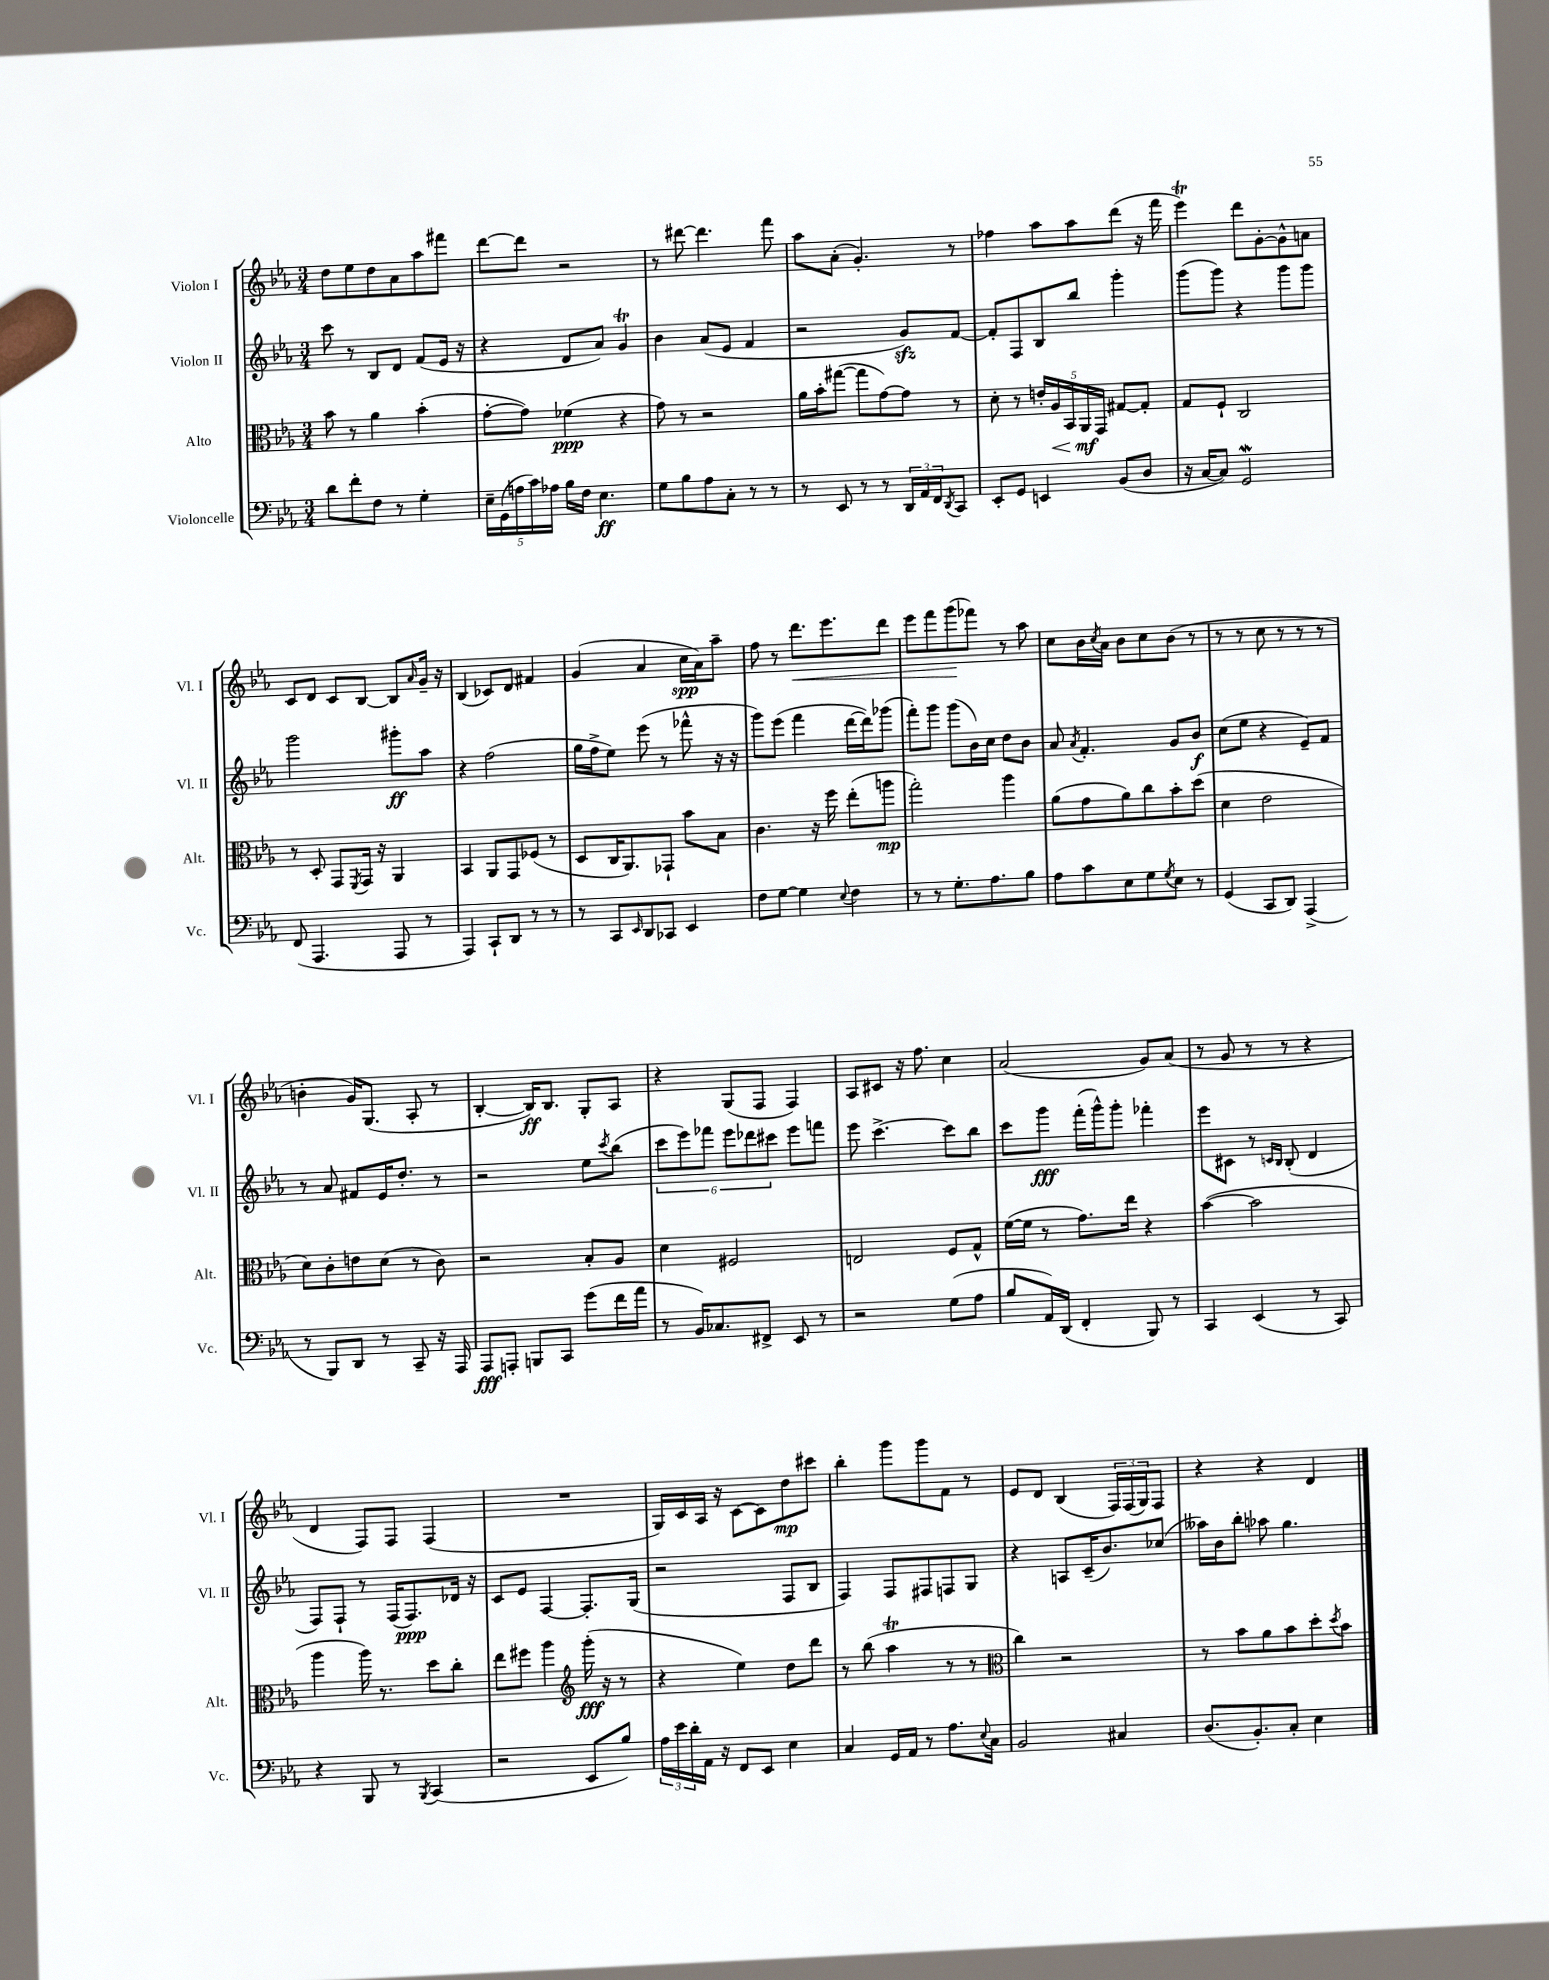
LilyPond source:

<<
\new StaffGroup <<
\new Staff = "s0" \with { instrumentName = "Violon I" shortInstrumentName = "Vl. I" } {
    \clef treble \key ees \major \numericTimeSignature \time 3/4
    d''8 ees''8 d''8 aes'8 aes''8 fis'''8 |
    d'''8~ d'''8 r2 |
    r8 dis'''8~ dis'''4. f'''8 |
    aes''8 aes'8-.( g'4.-.) r8 |
    fes''4 aes''8 aes''8 d'''8( r16 f'''16 |
    ees'''4\trill) d'''8 g'8~-. g'8-^ a'8 |
    c'8 d'8 c'8 bes8~ bes8 \grace { aes'16 } g'16-- r16 |
    bes4( ces'8) d'8 fis'4 |
    g'4( aes'4 c''16\spp aes'16) aes''8-- |
    f''8 r8 d'''8.\< ees'''8. d'''8 |
    ees'''8 f'''8 g'''8\!( fes'''8) r8 aes''8 |
    c''8 bes'16 \acciaccatura { c''8 } aes'16 bes'8 c''8 bes'8( r8 |
    r8 r8 c''8 r8 r8 r8 |
    b'4-. g'16) g8.( aes8-. r8 |
    bes4~-. bes16\ff) bes8. g8-. aes8 |
    r4 g8( f8 f4) |
    aes8 cis'8 r16 f''8. c''4 |
    aes'2( g'8) aes'8( |
    r8 g'8 r8 r8 r4 |
    d'4 f8) f8 f4( |
    R2. |
    g16) c'16 aes16 r16 c'8~ c'8 d''8\mp cis'''8 |
    bes''4-. g'''8 g'''8 f'8 r8 |
    ees'8 d'8 bes4( \tuplet 3/2 { f16) f16( g16) } f8 |
    r4 r4 d'4 \bar "|." |
}
\new Staff = "s1" \with { instrumentName = "Violon II" shortInstrumentName = "Vl. II" } {
    \clef treble \key ees \major \numericTimeSignature \time 3/4
    c'''8 r8 bes8 d'8 f'8( ees'16 r16 |
    r4 d'8 aes'8) g'4\trill |
    bes'4 aes'8( ees'8 f'4 |
    r2 g'8\sfz) f'8~ |
    f'8-. f8 bes8 bes''8 g'''4-. |
    g'''8( g'''8) r4 g'''8 g'''8 |
    g'''2 gis'''8-.\ff aes''8 |
    r4 f''2( |
    g''16 f''16-> ees''8) ees'''8( r8 fes'''8-^ r16 r16 |
    g'''8) ees'''8( f'''4 d'''16~ d'''16) ges'''8( |
    f'''8-.) g'''8 g'''8( bes'16) c''16 d''8 bes'8 |
    aes'8 \acciaccatura { aes'8 } f'4.-. g'8 bes'8\f |
    c''8( ees''8 r4 ees'8--) f'8 |
    r8 aes'8 fis'8 ees'16 d''8.-. r8 |
    r2 ees''8 \acciaccatura { c'''8 } bes''8( |
    \tuplet 6/4 { c'''8 ees'''8) fes'''8 ees'''8 des'''8 cis'''8 } ees'''8 f'''8 |
    ees'''8 c'''4.~-> c'''8 bes''8 |
    c'''8 g'''8\fff f'''16-.( g'''16-^) g'''8-. fes'''4-. |
    ees'''8 cis'8 r8 \grace { c'16 bes16 } bes8-.( d'4 |
    f8) f8-! r8 f16( f8.\ppp) des'16 r16 |
    c'8 ees'8 f4~ f8.-. g16( |
    r2 f8 bes8 |
    f4) f8 fis8 f8 g8 |
    r4 a8 c'16--( bes'8.) ces''8( |
    aeses''16) bes'16 bes''8-. aes''8 g''4. \bar "|." |
}
\new Staff = "s2" \with { instrumentName = "Alto" shortInstrumentName = "Alt." } {
    \clef alto \key ees \major \numericTimeSignature \time 3/4
    bes'8 r8 aes'4 bes'4-.( |
    g'8~-. g'8) fes'4\ppp( r4 |
    g'8) r8 r2 |
    aes'16 bes'16-. gis''8~( gis''8 g'8~) g'8 r8 |
    d'8-. r8 \tuplet 5/4 { e'16-. aes16\< bes,16 aes,16\mf\! g,16 } gis8~ gis8-. |
    g8 f8-! c2 |
    r8 d8-. g,8 \acciaccatura { f,8 } g,16 r16 aes,4 |
    bes,4 aes,8 g,8 fes8( r8 |
    d8 c16 aes,8.) ges,8-! bes'8 bes8 |
    c'4. r16 f''16 ees''8-.( a''8\mp |
    g''2-.) aes''4 |
    aes'8( g'8 aes'8) c''8 bes'8-. d''8( |
    d'4 ees'2 |
    d'8) c'8-. e'8 d'8( r8 c'8) |
    r2 bes8-. aes8 |
    d'4 fis2 |
    e2 f8 g8-^ |
    f'16~( f'16 r8 g'8.) ees''16 r4 |
    bes'4~( bes'2 |
    aes''4 aes''16) r8. d''8 c''8-. |
    ees''8 fis''8 aes''4 \clef treble g'''16-.\fff( r16 r8 |
    r4 ees''4) d''8 d'''8 |
    r8 bes''8( aes''4\trill r8 r8 |
    \clef alto c''4) r2 |
    r8 bes'8 aes'8 bes'8 d''8-. \acciaccatura { d''8 } bes'8 \bar "|." |
}
\new Staff = "s3" \with { instrumentName = "Violoncelle" shortInstrumentName = "Vc." } {
    \clef bass \key ees \major \numericTimeSignature \time 3/4
    d'8 f'8-. f8 r8 g4-. |
    \tuplet 5/4 { ees16-- g,16( a16 c'16) aes16 } bes16 f16 ees4.\ff |
    g8 bes8 aes8 c8-. r8 r8 |
    r8 ees,8 r8 r8 \tuplet 3/2 { d,16 aes,16 f,16 } \acciaccatura { d,8 } c,8 |
    ees,8-. g,8 e,4 bes,8( d8 |
    r16 c16~ c8) g,2\mordent |
    f,8( aes,,4. aes,,8 r8 |
    aes,,4) c,8-! d,8 r8 r8 |
    r8 c,8 \grace { ees,16 } d,8 ces,8 ees,4 |
    f8 g8~ g4 \appoggiatura { ees8 } f4 |
    r8 r8 g8.-. aes8. bes8 |
    aes8 c'8 ees8 g8 \acciaccatura { g8 } ees8 r8 |
    g,4( c,8 d,8) aes,,4->( |
    r8 bes,,8) d,8 r8 c,8-- r16 aes,,16 |
    aes,,8\fff a,,8-. b,,8 c,8 g'8( f'16 aes'16 |
    r8 bes,16) ces8. fis,8-> ees,8 r8 |
    r2 g8( aes8 |
    bes8 aes,16) d,16( f,4-. bes,,8) r8 |
    c,4 ees,4( r8 c,8) |
    r4 bes,,8 r8 \acciaccatura { bes,,8 } c,4( |
    r2 ees,8 bes8) |
    \tuplet 3/2 { aes16 ees'16 d'16-. } aes,16 r16 f,8 ees,8 ees4 |
    c4 g,16 aes,16 r8 aes8. \appoggiatura { ees8 } c16 |
    bes,2 cis4 |
    d8.( bes,8.-.) c8-. ees4 \bar "|." |
}
>>
>>
\layout { \context { \Score \remove "Bar_number_engraver" } }
